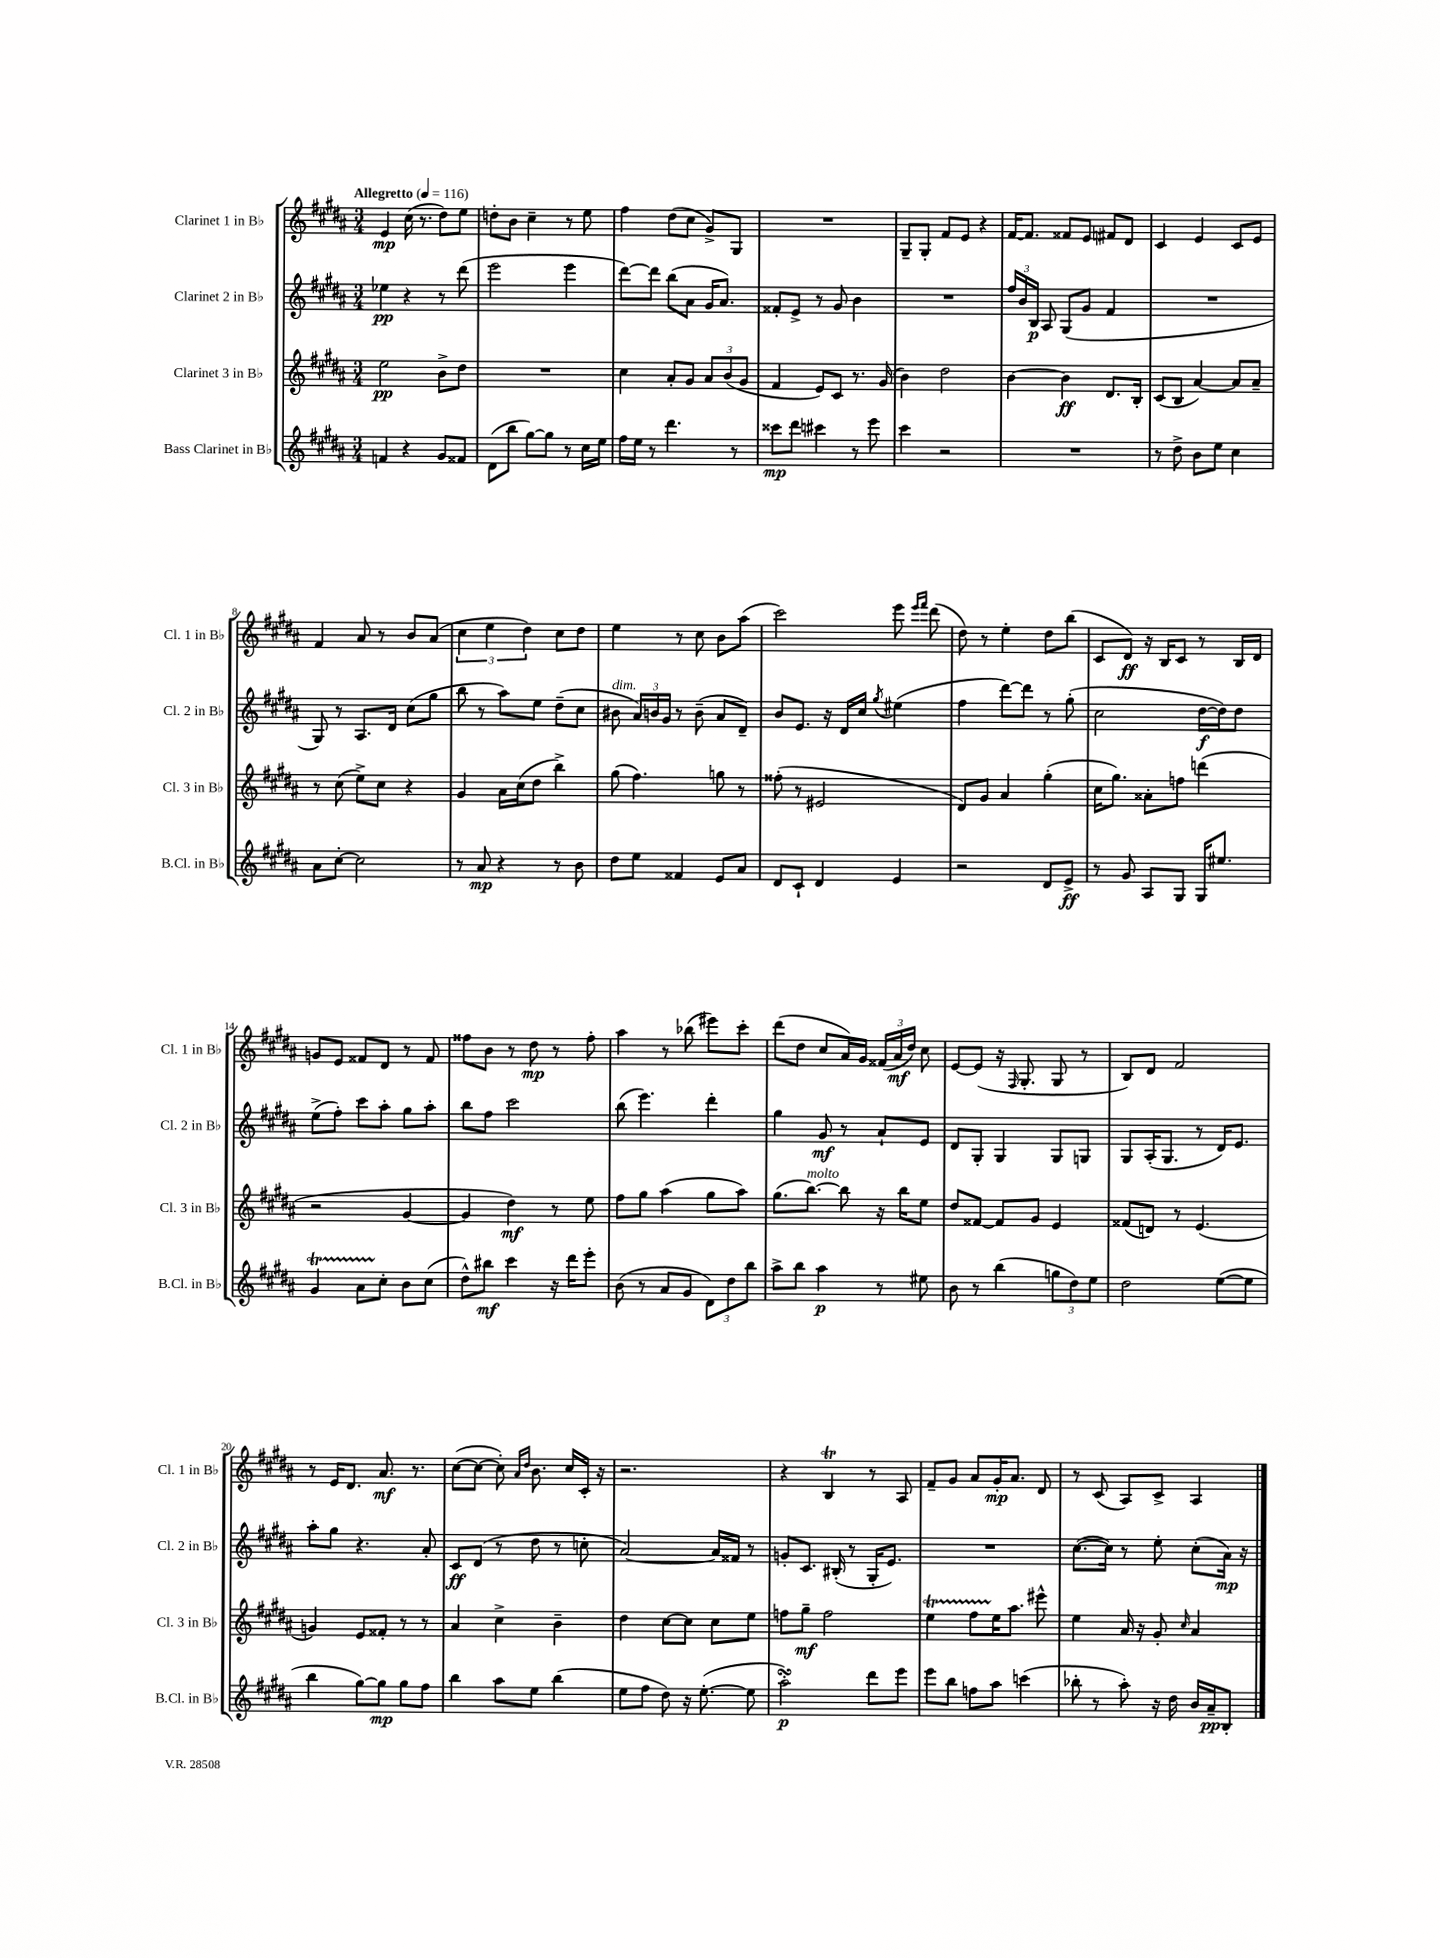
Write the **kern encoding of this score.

**kern	**kern	**kern	**kern
*staff4	*staff3	*staff2	*staff1
*clefG2	*clefG2	*clefG2	*clefG2
*k[f#c#g#d#a#]	*k[f#c#g#d#a#]	*k[f#c#g#d#a#]	*k[f#c#g#d#a#]
*M3/4	*M3/4	*M3/4	*M3/4
*MM116	*MM116	*MM116	*MM116
4f/	2ee\	4ee-\	4e/
4r	.	4r	(16cc#\
.	.	.	8.r
8g#/L	8b^\L	8r	8dd#\L)
8f##/J	8dd#\J	(8ddd#\	8ee\J
=	=	=	=
(8d#\L	2.r	2eee\	8dd'\L
8bb\J	.	.	8b\J
[8gg#\L)	.	.	4cc#~\
8gg#\]J	.	.	.
8r	.	4eee\	8r
16cc#\LL	.	.	8ee\
16ee\JJ	.	.	.
=	=	=	=
16ff#\LL	4cc#\	[8ddd#\L)	4ff#\
16ee\JJ	.	.	.
8r	.	8ddd#\]J	.
4.ddd#\	8a#'/L	(8bb\L	(8dd#\L
.	8g#/J	8a#\J	8cc#\J
.	12a#/L	16g#/LK	8g#^/L)
.	.	8.a#/J)	.
.	(12b/	.	.
8r	.	.	8G#/J
.	12g#/J	.	.
=	=	=	=
8ccc##\L	4f#/	8f##'/L	2.r
8ddd#\J	.	8e^/J	.
4ccc#\	8e/L)	8r	.
.	8c#/J	8g#/	.
8r	8.r	4b\	.
8eee\	.	.	.
.	(16g#/	.	.
=	=	=	=
4ccc#\	4b\)	2.r	8G#~/L
.	.	.	8G#'/J
2r	2dd#\	.	8f#/L
.	.	.	8e/J
.	.	.	4r
=	=	=	=
2.r	[4b\	24ff#/LL	[16f#/LK
.	.	24b/	.
.	.	.	8.f#/]J
.	.	24B/JJ	.
.	.	8A#/	.
.	4b\]	(8G#/L	8f##/L
.	.	8g#/J	8e/J
.	8.d#/L	4f#/	8f#/L
.	.	.	8d#/J
.	16B'/Jk	.	.
=	=	=	=
8r	(8c#/L	2.r	4c#/
8dd#^\	8B/J	.	.
8b\L	[4a#/)	.	4e/
8ee\J	.	.	.
4cc#\	8a#/]L	.	8c#/L
.	8a#~/J	.	8e/J
=	=	=	=
8a#\L	8r	8G#/)	4f#/
[8cc#'\J	(8cc#\	8r	.
2cc#\]	8ee^\L)	8.A#/L	8a#/
.	8cc#\J	.	8r
.	.	16d#/Jk	.
.	4r	(8cc#\L	8b/L
.	.	8gg#\J	(8a#/J
=	=	=	=
8r	4g#/	8bb\	6cc#\
8a#/	.	8r	.
.	.	.	6ee\
4r	16a#\LL	8aa#\L)	.
.	(16cc#\J	.	.
.	.	.	6dd#\)
.	8dd#\J	8ee\J	.
8r	4bb^\)	(8dd#~\L	8cc#\L
8b\	.	8cc#\J	8dd#\J
=	=	=	=
8dd#\L	(8gg#\	8b#\	4ee\
8ee\J	4.ff#\)	24a#/LL)	.
.	.	24b/	.
.	.	24g#/JJ	.
4f##/	.	8r	8r
.	.	(8b~\	8cc#\
8e/L	8gg\	8a#/L	8b\L
8a#/J	8r	8d#~/J)	(8aa#\J
=	=	=	=
8d#/L	(8ff##'\	8b/L	2ccc#\)
8c#`/J	8r	8.e/J	.
4d#/	2e#/	.	.
.	.	16r	.
.	.	16d#/LL	.
.	.	16cc#/JJ	.
.	.	8qgg#/	.
4e/	.	(4ee#\	8eee\
.	.	.	16qqeee/LL
.	.	.	16qqfff#/JJ
.	.	.	(8ddd#\
=	=	=	=
2r	8d#/L)	4ff#\	8dd#\)
.	8g#/J	.	8r
.	4a#/	[8ddd#\L)	4ee'\
.	.	8ddd#\]J	.
8d#/L	(4gg#'\	8r	8dd#\L
8e^/J	.	(8gg#'\	(8bb\J
=	=	=	=
8r	16cc#\LK	2cc#\	8c#/L
.	8.gg#\J)	.	.
8g#/	.	.	8d#/J)
8A#/L	8a##'\L	.	16r
.	.	.	16B/LK
8G#/J	8ff\J	.	8c#/J
16G#/LK	(4ddd\	[16dd#\LL	8r
8.ee#/J	.	16dd#\]J)	.
.	.	8dd#\J	16B/LL
.	.	.	16d#/JJ
=	=	=	=
4g#/	2r	(8ee^\L	8g/L
.	.	8ff#'\J)	8e/J
8a#\L	.	8ccc#\L	8f##/L
8cc#'\J	.	8aa#'\J	8d#/J
8b\L	[4g#/	8gg#\L	8r
(8cc#\J	.	8aa#'\J	8f##/
=	=	=	=
8dd#^^\L)	4g#/]	8bb\L	8ff##\L
8bb#\J	.	8ff#\J	8b\J
4ccc#\	4dd#\)	2ccc#\	8r
.	.	.	8dd#\
16r	8r	.	8r
16ddd#\LK	.	.	.
8eee'\J	8ee\	.	8ff##'\
=	=	=	=
(8b\	8ff#\L	(8bb\	4aa#\
8r	8gg#\J	4.eee\)	.
8a#/L	(4aa#\	.	8r
8g#/J	.	.	(8bb-\
12d#\L)	8gg#\L	4ddd#'\	8eee#\L)
12dd#\	.	.	.
.	8aa#\J)	.	8ccc#'\J
12bb\J	.	.	.
=	=	=	=
8aa#^\L	(8.gg#\L	4gg#\	(8ddd#\L
8bb\J	.	.	8dd#\J
.	[8.bb\J)	.	.
4aa#\	.	8g#/	8cc#/L
.	8bb\]	8r	16a#/L)
.	.	.	16g#/JJ
8r	16r	8a#`/L	(24f##/LL
.	.	.	24a#/
.	16bb\LK	.	.
.	.	.	24dd#/JJ)
8ee#\	8ee\J	8e/J	8cc#\
=	=	=	=
8b\	8dd#/L	8d#/L	[8e/L
8r	[8f##/J	8G#'/J	(8e/]J
(4bb\	8f##/]L	4G#/	16r
.	.	.	16qqF#/
.	.	.	8.G#'/
.	8g#/J	.	.
12gg\L	4e/	8G#/L	8G#/
12dd#\)	.	.	.
.	.	8G/J	8r
12ee\J	.	.	.
=	=	=	=
2dd#\	(8f##/L	8G#/L	8B/L)
.	8d/J)	(16A#'/K	8d#/J
.	.	8.G#/J	.
.	8r	.	2f#/
.	(4.e/	8r	.
([8ee\L	.	16d#/LK)	.
.	.	8.e/J	.
8ee\]J	.	.	.
=	=	=	=
4bb\	4g/)	8aa#'\L	8r
.	.	8gg#\J	16e/LK
.	.	.	8.d#/J
[8gg#\L)	8e/L	4.r	.
8gg#\]J	8f##'/J	.	8.a#/
8gg#\L	8r	.	.
.	.	.	8.r
8ff#\J	8r	8a#'/	.
=	=	=	=
4bb\	4a#/	8c#/L	([8cc#\L
.	.	(8d#/J	8cc#\_J
8aa#\L	4cc#^\	8r	8cc#'\])
.	.	.	16qqa#/LL
.	.	.	16qqdd#/JJ
8ee\J	.	8dd#\	8.b\
(4bb\	4b~\	8r	.
.	.	.	16cc#/LL
.	.	8cc'\	16c#'/JJ
.	.	.	16r
=	=	=	=
8ee\L	4dd#\	[2a#/)	2.r
8ff#\J	.	.	.
8dd#\)	[8cc#\L	.	.
16r	8cc#\]J	.	.
([8.ee'\	.	.	.
.	8cc#\L	16a#/]LL	.
.	.	16f##/JJ	.
8ee\]	8ee\J	8r	.
=	=	=	=
2aa#'\)	8ff\L	8g'/L	4r
.	8gg#~\J	8.c#/J	.
.	2ff\	.	4B/
.	.	(16B#'/	.
.	.	8r	.
8ddd#\L	.	16G#'/LK	8r
.	.	8.e/J)	.
8eee\J	.	.	8A#/
=	=	=	=
8eee\L	4ee\	2.r	8f#~/L
8bb\J	.	.	8g#/J
8ff\L	8ff#\L	.	8a#/L
8aa#\J	16ee\K	.	16g#'/K
.	8.aa#\J	.	8.a#/J
(4ccc\	.	.	.
.	8eee#^^\	.	8d#/
=	=	=	=
8bb-'\	4ee\	([8.cc#\L	8r
8r	.	.	(8c#/
.	.	16cc#\]Jk)	.
8aa#'\)	16a#/	8r	8A#/L)
.	16r	.	.
16r	8g#'/	8ee'\	8c#^/J
16dd#\	.	.	.
.	16qqcc#/	.	.
16b/LL	4a#/	(8cc#'\L	4A#/
16a#~/J	.	.	.
8B'/J	.	16a#\Jk)	.
.	.	16r	.
==	==	==	==
*-	*-	*-	*-
